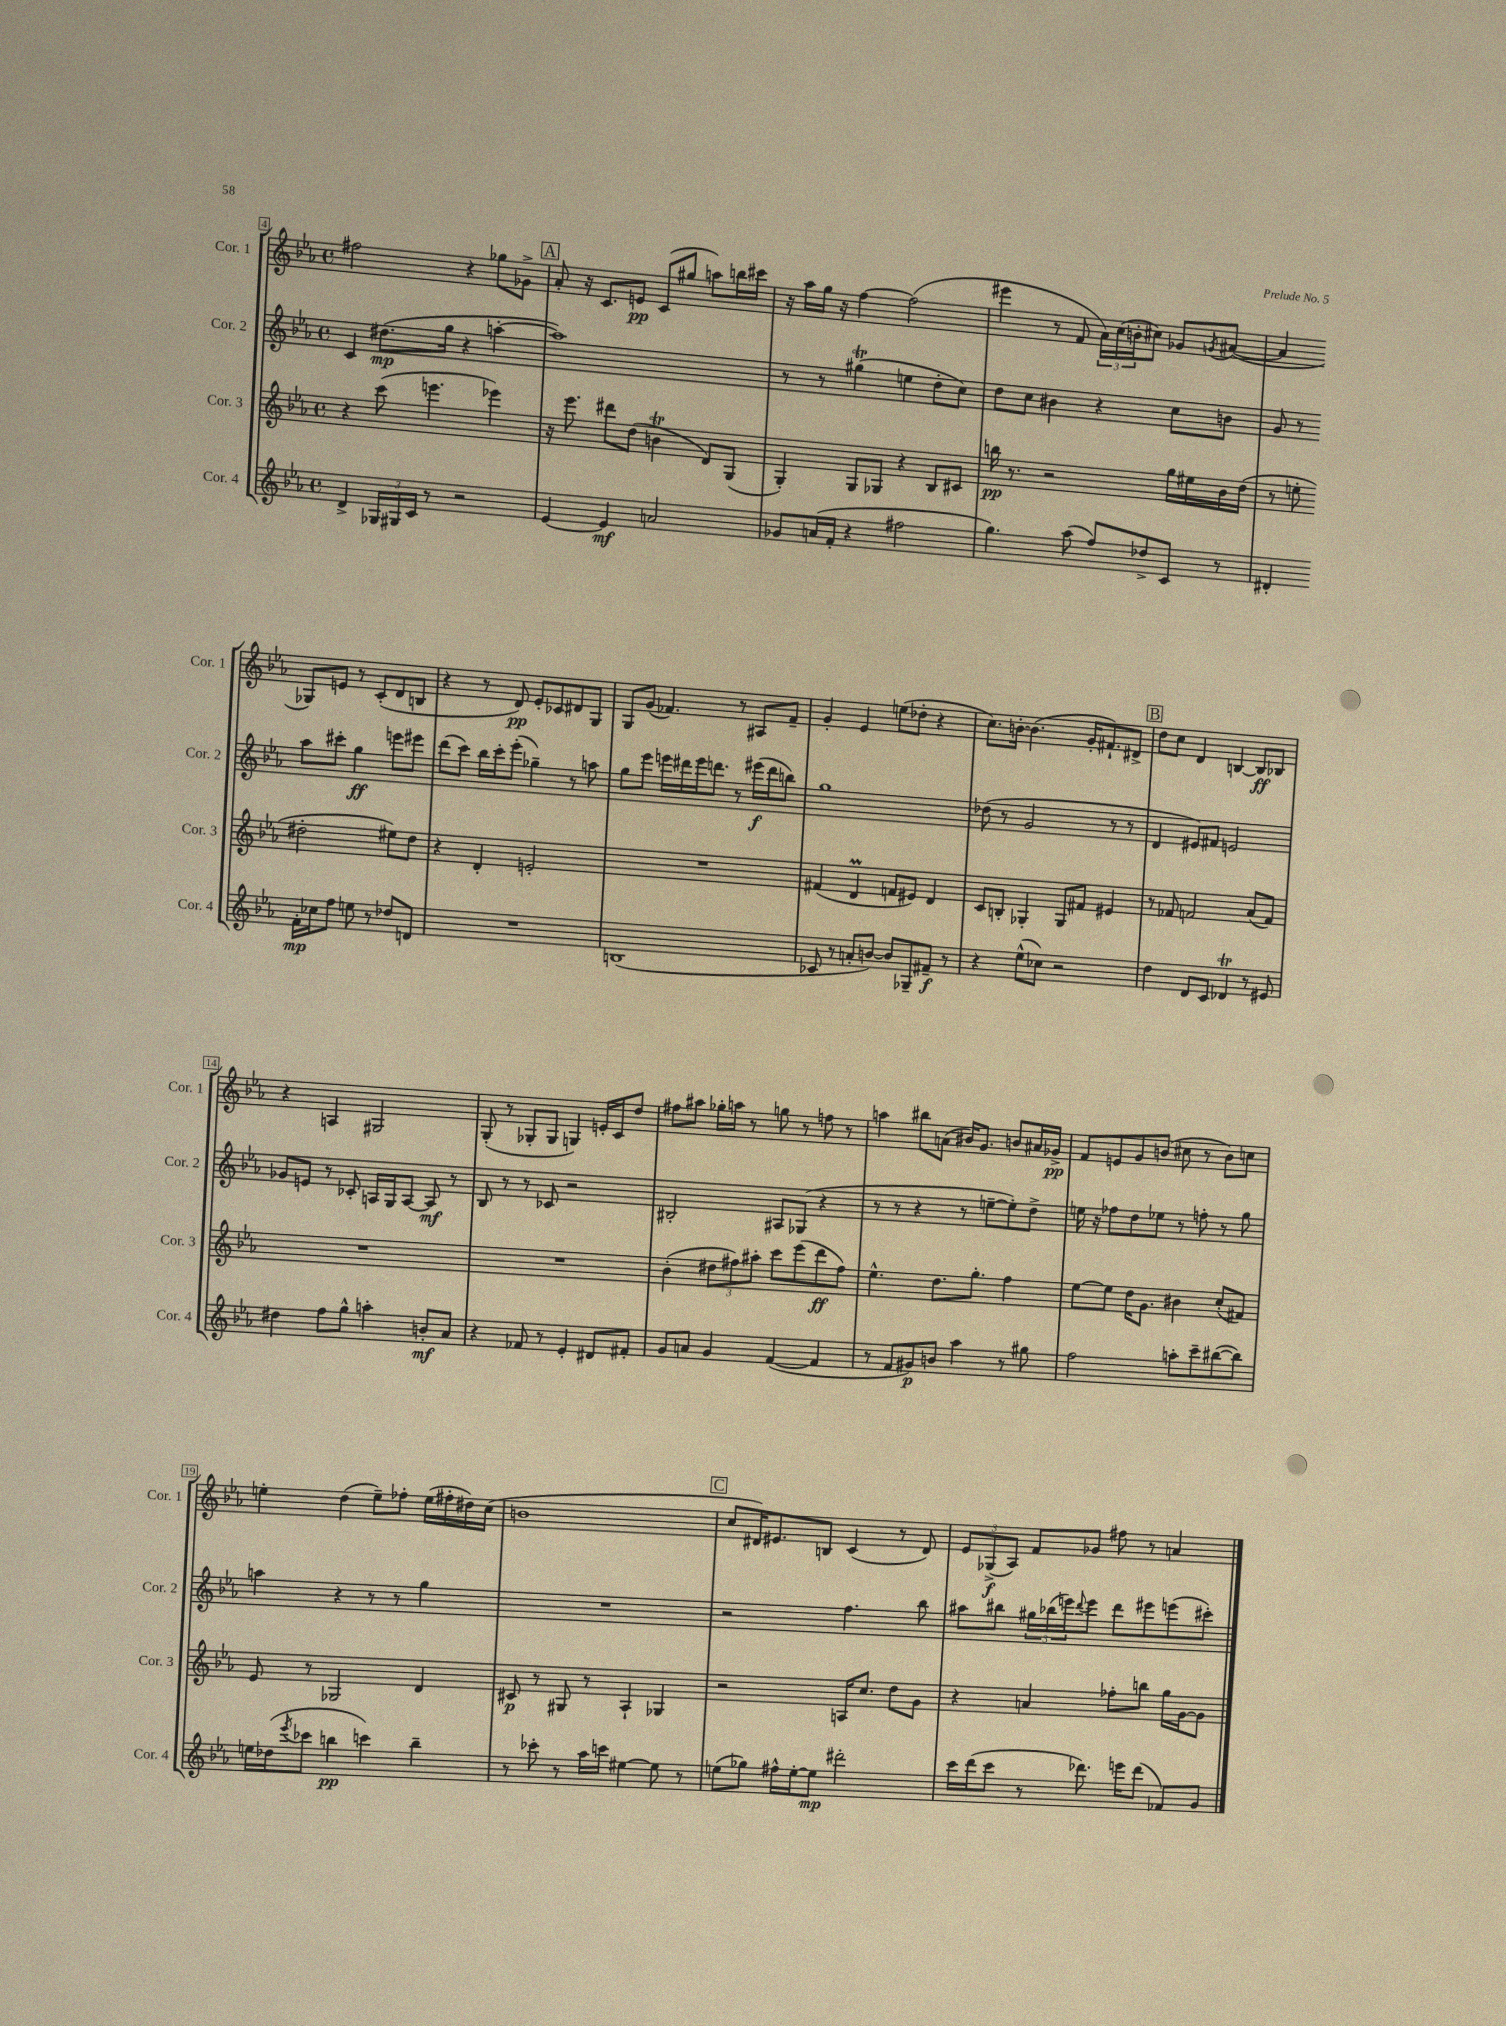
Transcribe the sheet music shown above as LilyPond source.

<<
\new StaffGroup <<
\new Staff = "s0" \with { instrumentName = "Cor. 1" shortInstrumentName = "Cor. 1" } {
    \clef treble \key ees \major \defaultTimeSignature \time 4/4
    fis''2 r4 ges''8 ges'8-> |
    \mark \markup { \box "A" } aes'8-. r16 c'8. e'8\pp c'8( gis''8 a''8) b''16 cis'''16 |
    r16 aes''16 g''16 r16 f''4~ f''2( |
    eis'''4 r8 f'8 \tuplet 3/2 { aes'16) c''16( b'16-. } cis''8) ges'8 \acciaccatura { g'8 } ais'8~( |
    ais'4 ges8) e'8 r8 c'8-.( d'8 b8 |
    r4 r8 d'8\pp) ees'8-. ces'8 dis'8 g8 |
    g8 g'8( fes'4.) r8 ais8 fes'8-- |
    g'4-. ees'4 e''8( des''8-. r4 |
    c''8.) b'16~-. b'4.( g'16-. fis'8.-!) dis'8-> |
    \mark \markup { \box "B" } d''8 c''8 d'4 b4~ b8\ff bes8 |
    r4 a4 gis2 |
    g8-.( r8 ges8-. ges8 g4) e'16-. c'16 d''8 |
    fis''8 ais''8 ges''16-. a''16 r8 g''8 r8 f''8 r8 |
    a''4 bis''8 a'8( bis'16) g'8. b'8 ais'16 ges'16->\pp |
    f'8 e'8 g'8 b'8( cis''8 r8 b'8) c''8 |
    e''4-. d''4( e''8--) fes''8-. e''16( fis''16-. dis''16) c''16( |
    b'1 |
    \mark \markup { \box "C" } c''8 dis'16) eis'8. b8 c'4( r8 dis'8) |
    \tuplet 3/2 { ees'8 ges8->\f( aes8) } f'8 ges'8 fis''8 r8 a'4 \bar "|." |
}
\new Staff = "s1" \with { instrumentName = "Cor. 2" shortInstrumentName = "Cor. 2" } {
    \clef treble \key ees \major \defaultTimeSignature \time 4/4
    c'4 dis''8.\mp( g''16 r4 a''4~-. |
    \mark \markup { \box "A" } a''1) |
    r8 r8 gis''4\trill( e''4 d''8-. c''8) |
    d''8 c''8 bis'4 r4 c''8 b'8 |
    g'8 r8 aes''8 cis'''8-. g''4\ff e'''8 eis'''8 |
    d'''8( c'''8) bes''16 c'''16-. ees'''8-.( ges''4--) r8 a''8 |
    g''8 ees'''8 e'''16 dis'''16 e'''16 d'''8. r8 eis'''16\f( d'''16 b''8) |
    g''1 |
    des''8( r8 g'2 r8 r8 |
    \mark \markup { \box "B" } d'4 eis'8) fis'8 e'2 |
    ges'8 e'8 r8 ces'8-. a16 g16 a8~ a8\mf r8 |
    bes8 r8 r8 ces'8 r2 |
    bis2-. ais8 ges8( r4 |
    r8 r8 r4 r8 e''8~-- e''8-.) d''8-> |
    e''16 r16 fes''8 d''8 ees''8 r8 f''8-. r8 g''8 |
    a''4 r4 r8 r8 g''4 |
    R1 |
    \mark \markup { \box "C" } r2 f''4. bes''8 |
    ais''8 bis''8 \tuplet 3/2 { gis''16 bes''16( e'''16) } \appoggiatura { d'''8 } e'''8 d'''8 eis'''8 e'''8( cis'''8-.) \bar "|." |
}
\new Staff = "s2" \with { instrumentName = "Cor. 3" shortInstrumentName = "Cor. 3" } {
    \clef treble \key ees \major \defaultTimeSignature \time 4/4
    r4 c'''8( e'''4. ees'''4) |
    \mark \markup { \box "A" } r16 ees'''8. dis'''8 d''8( b'4\trill d'8) g8( |
    g4-.) g8 ges8 r4 bes8 cis'8 |
    b''16\pp r8. r2 g''16 eis''16 bes'16 d''16( |
    r8 e''8-. dis''2-. eis''8) dis''8 |
    r4 d'4-. e'2-. |
    R1 |
    fis'4( d'4\prall f'8 eis'8) d'4 |
    c'8 b8-. ges4-. ges8 fis'8 eis'4 |
    \mark \markup { \box "B" } r8 fes'8 f'2 aes'8( f'8) |
    R1 |
    R1 |
    bes'4-.( \tuplet 3/2 { dis''8 fis''8) ais''8-. } c'''8 ees'''8( d'''8\ff fis''8) |
    ees''4.-^ d''8. g''8.-. f''4 |
    ees''8~ ees''8 d''16 g'8. bis'4 c''8-.( fis'8) |
    ees'8 r8 ges2 d'4 |
    cis'8\p r8 gis8 r8 aes4-! ges4 |
    \mark \markup { \box "C" } r2 a16 c''8. d''8 g'8 |
    r4 a'4 fes''8-. b''8 g''16 g'16~ g'8 \bar "|." |
}
\new Staff = "s3" \with { instrumentName = "Cor. 4" shortInstrumentName = "Cor. 4" } {
    \clef treble \key ees \major \defaultTimeSignature \time 4/4
    d'4-> \tuplet 3/2 { ges16 gis16 c'16 } r8 r2 |
    \mark \markup { \box "A" } ees'4~ ees'4\mf a'2 |
    ges'8 a'16( f'16-. r4 fis''2 |
    g''4.) aes''8( f''8) des''8-> c'8 r8 |
    dis'4-. f'16-.\mp ces''16 f''8 e''8 r8 des''8 d'8 |
    R1 |
    b1( |
    ces'8 r8 a'8-. b'8~) b'8 ges8-- fis'8--\f r8 |
    r4 ees''8-^( ces''8) r2 |
    \mark \markup { \box "B" } d''4 d'8 c'8 des'4\trill r8 eis'8 |
    dis''4 f''8 g''8-^ a''4-. b'8-.\mf aes'8 |
    r4 fes'8 r8 ees'4-. dis'8 fis'8-. |
    g'8 a'8 g'4 f'4~( f'4 |
    r8 f'8 gis'8\p) b'8 aes''4 r8 gis''8 |
    f''2 a''8-. c'''8-- bis''8~( bis''8) |
    e''16 des''16( \acciaccatura { ees'''8 } ces'''8 b''4\pp c'''4) b''4-- |
    r8 ces'''8-. r8 aes''16 c'''16 eis''4~ eis''8 r8 |
    \mark \markup { \box "C" } e''8( ges''8) fis''16-^ e''16~-. e''8\mp dis'''2-. |
    c'''16 d'''16( c'''8 r8 des'''8.) e'''16 des'''8( fes'8) g'8 \bar "|." |
}
>>
>>
\layout { \context { \Score currentBarNumber = #4 \override BarNumber.stencil = #(make-stencil-boxer 0.1 0.3 ly:text-interface::print) } }
